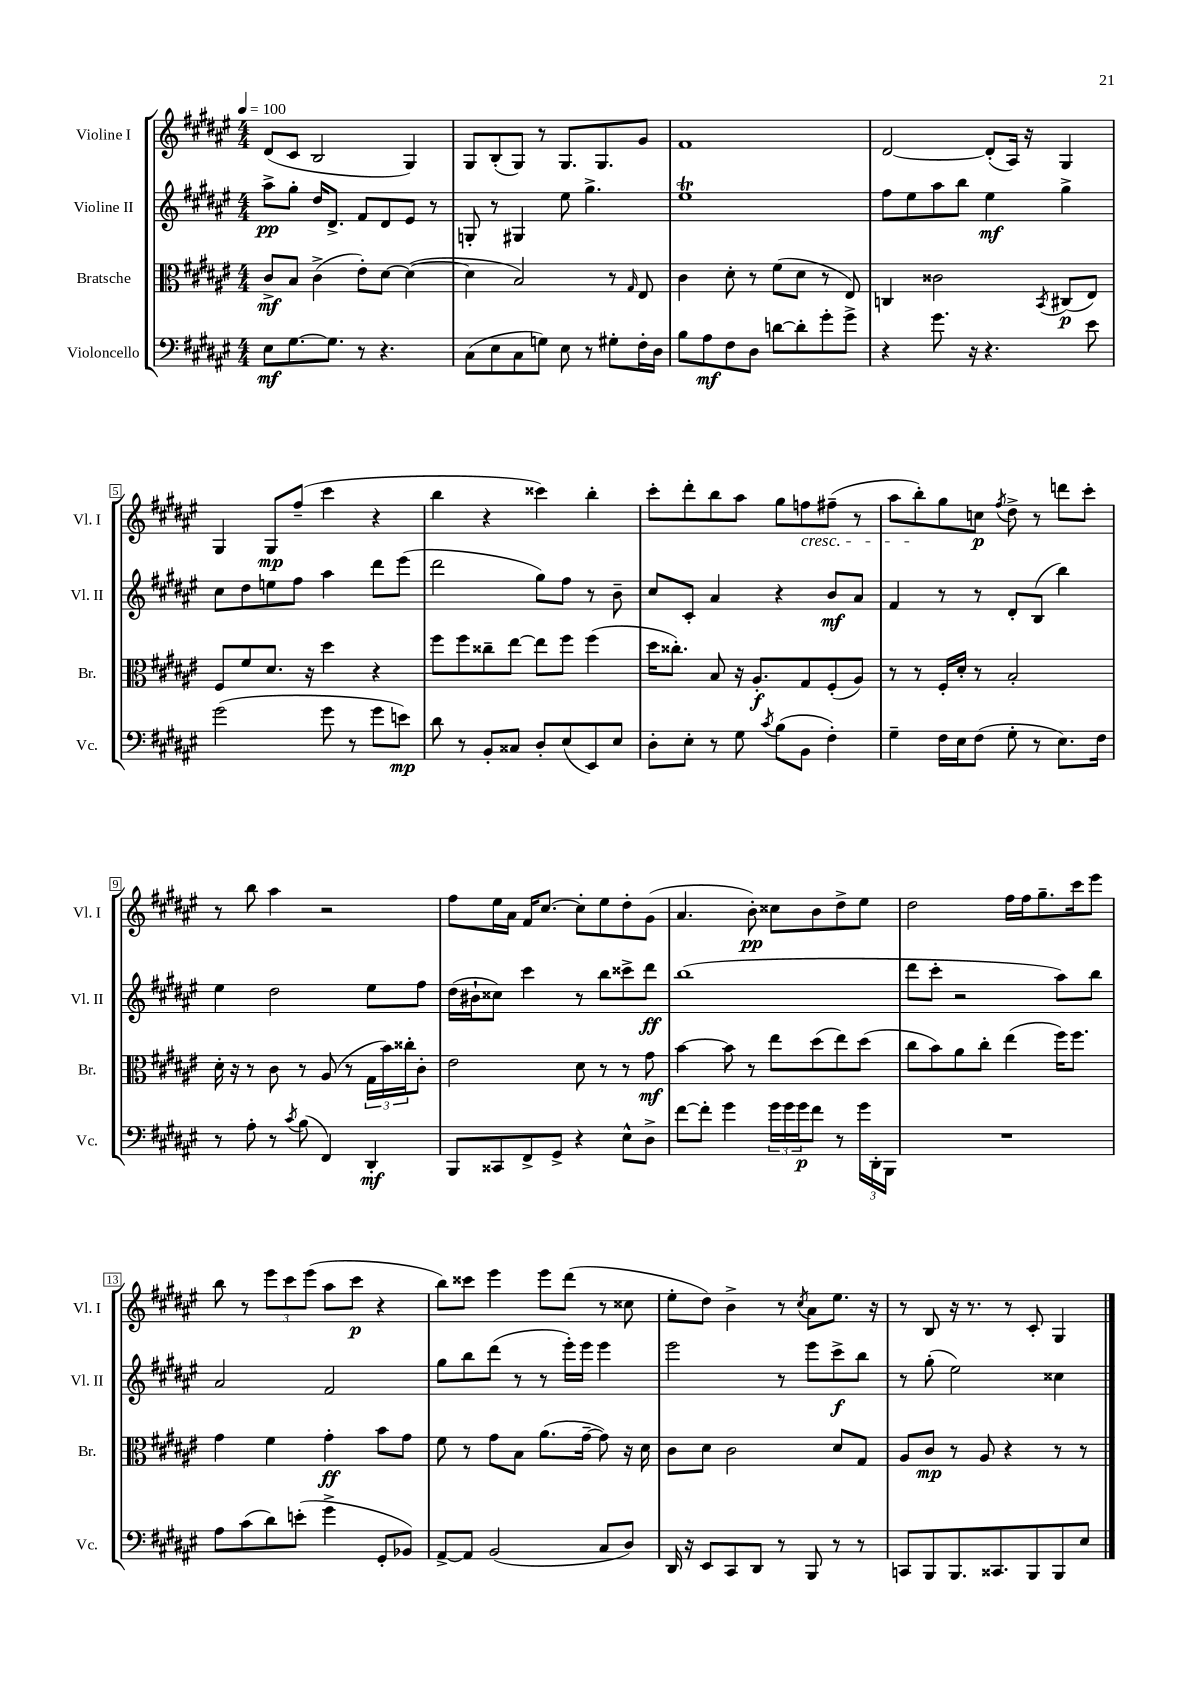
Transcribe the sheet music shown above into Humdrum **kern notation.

**kern	**dynam	**kern	**dynam	**kern	**dynam	**kern	**dynam
*part4	*part4	*part3	*part3	*part2	*part2	*part1	*part1
*staff4	*staff4	*staff3	*staff3	*staff2	*staff2	*staff1	*staff1
*I"Violoncello	*	*I"Bratsche	*	*I"Violine II	*	*I"Violine I	*
*I'Vc.	*	*I'Br.	*	*I'Vl. II	*	*I'Vl. I	*
*clefF4	*	*clefC3	*	*clefG2	*	*clefG2	*
*k[f#c#g#d#a#e#]	*	*k[f#c#g#d#a#e#]	*	*k[f#c#g#d#a#e#]	*	*k[f#c#g#d#a#e#]	*
*M4/4	*	*M4/4	*	*M4/4	*	*M4/4	*
*MM100	*	*MM100	*	*MM100	*	*MM100	*
=1	=1	=1	=1	=1	=1	=1	=1
8E#\L	mf	8c#^/L	mf	8aa#^\L	pp	(8d#/L	.
[8.G#\	.	8B/J	.	8gg#'\J	.	8c#/J	.
.	.	(4c#^\	.	16dd#/KL	.	2B/	.
8.G#\J]	.	.	.	8.d#^/J	.	.	.
8r	.	8e#'\L)	.	8f#/L	.	.	.
4.r	.	[8d#\J	.	8d#/	.	.	.
.	.	(4d#\_	.	8e#/J	.	4G#/)	.
.	.	.	.	8r	.	.	.
=2	=2	=2	=2	=2	=2	=2	=2
(8C#\L	.	4d#\]	.	8Gn'/	.	8G#/L	.
8E#\	.	.	.	8r	.	(8B'/	.
8C#\	.	2B/)	.	4G#X/	.	8G#/J)	.
8Gn\J)	.	.	.	.	.	8r	.
8E#\	.	.	.	8ee#\	.	8.G#/L	.
8r	.	.	.	4.gg#^\	.	.	.
.	.	.	.	.	.	8.G#/	.
8G#X'\L	.	8r	.	.	.	.	.
.	.	16qqG#/	.	.	.	.	.
16F#'\L	.	8E#/	.	.	.	8g#/J	.
16D#\JJ	.	.	.	.	.	.	.
=3	=3	=3	=3	=3	=3	=3	=3
8B\L	.	4c#\	.	1ee#t	.	1f#	.
8A#\	mf	.	.	.	.	.	.
8F#\	.	8d#'\	.	.	.	.	.
8D#\J	.	8r	.	.	.	.	.
[8dn\L	.	(8f#\L	.	.	.	.	.
8d'\]	.	8d#\J	.	.	.	.	.
8g#'\	.	8r	.	.	.	.	.
8g#^\J	.	8E#/)	.	.	.	.	.
=4	=4	=4	=4	=4	=4	=4	=4
4r	.	4Cn/	.	8ff#\L	.	[2d#/	.
.	.	.	.	8ee#\	.	.	.
8.g#\	.	2c##X\	.	8aa#\	.	.	.
.	.	.	.	8bb\J	.	.	.
16r	.	.	.	.	.	.	.
4.r	.	.	.	4ee#\	mf	(8d#'/L]	.
.	.	.	.	.	.	16A#/Jk)	.
.	.	.	.	.	.	16r	.
.	.	8qBB/	.	.	.	.	.
.	.	(8C#X/L	p	4gg#^\	.	4G#/	.
8e#\	.	8E#/J)	.	.	.	.	.
!!LO:LB:g=z
=5	=5	=5	=5	=5	=5	=5	=5
(2g#\	.	8F#/L	.	8cc#\L	.	4G#/	.
.	.	8f#/	.	8dd#\	.	.	.
.	.	8.d#/J	.	8een\	.	8G#/L	mp
.	.	.	.	8ff#\J	.	(8ff#~/J	.
.	.	16r	.	.	.	.	.
8g#\	.	4dd#\	.	4aa#\	.	4ccc#\	.
8r	.	.	.	.	.	.	.
8g#\L	.	4r	.	8ddd#\L	.	4r	.
8en\J)	mp	.	.	(8eee#\J	.	.	.
=6	=6	=6	=6	=6	=6	=6	=6
8d#\	.	8ff#\L	.	2ddd#\	.	4bb\	.
8r	.	8ff#\	.	.	.	.	.
8BB'/L	.	8cc##X~\	.	.	.	4r	.
8C##X/J	.	[8ee#\J	.	.	.	.	.
8D#'/L	.	8ee#\L]	.	8gg#\L)	.	4ccc##X\)	.
(8E#/	.	8ff#\J	.	8ff#\J	.	.	.
8EE#/)	.	(4ff#\	.	8r	.	4bb'\	.
8E#/J	.	.	.	8b~\	.	.	.
=7	=7	=7	=7	=7	=7	=7	=7
8D#'\L	.	16dd#\KL	.	8cc#/L	.	8ccc#'\L	.
.	.	8.cc##X'\J)	.	.	.	.	.
8E#'\J	.	.	.	8c#'/J	.	8ddd#'\	.
8r	.	8B/	.	4a#/	.	8bb\	.
8G#\	.	16r	.	.	.	8aa#\J	.
.	.	8.A#'/L	f	.	.	.	.
8qc#/	.	.	.	.	.	.	.
(8B\L	.	.	.	4r	.	8gg#\L	.
!	!	!	!	!	!	!LO:TX:b:i:t=cresc.	!
8BB\J	.	8G#/	.	.	.	8ffn\	.
4F#'\)	.	(8F#'/	.	8b/L	mf	(8ff#X~\J	.
.	.	8A#/J)	.	8a#/J	.	8r	.
=8	=8	=8	=8	=8	=8	=8	=8
4G#~\	.	8r	.	4f#/	.	8aa#\L	.
.	.	8r	.	.	.	8bb'\)	.
16F#\LL	.	16F#'/LL	.	8r	.	8gg#\	.
16E#\J	.	16d#'/JJ	.	.	.	.	.
(8F#\J	.	8r	.	8r	.	8ccn\J	p
.	.	.	.	.	.	8qff#/	.
8G#'\	.	2B'/	.	8d#'/L	.	8dd#^\	.
8r	.	.	.	(8B/J	.	8r	.
8.E#\L)	.	.	.	4bb\)	.	8dddn\L	.
.	.	.	.	.	.	8ccc#'\J	.
16F#\Jk	.	.	.	.	.	.	.
!!LO:LB:g=z
=9	=9	=9	=9	=9	=9	=9	=9
8r	.	16d#'\	.	4ee#\	.	8r	.
.	.	16r	.	.	.	.	.
8A#'\	.	8r	.	.	.	8bb\	.
8r	.	8c#\	.	2dd#\	.	4aa#\	.
8qc#/	.	.	.	.	.	.	.
(8B\	.	8r	.	.	.	.	.
4FF#/)	.	(8A#/	.	.	.	2r	.
.	.	8r	.	.	.	.	.
4DD#'/	mf	24G#\LL	.	8ee#\L	.	.	.
.	.	24b\)	.	.	.	.	.
.	.	24cc##X'\J	.	.	.	.	.
.	.	8c#'\J	.	8ff#\J	.	.	.
=10	=10	=10	=10	=10	=10	=10	=10
8BBB/L	.	2e#\	.	(16dd#\LL	.	8ff#\L	.
.	.	.	.	16b#X`\J	.	.	.
8CC##X/	.	.	.	8cc##X\J)	.	16ee#\L	.
.	.	.	.	.	.	16a#\JJ	.
8FF#^/	.	.	.	4ccc#\	.	16f#/KL	.
.	.	.	.	.	.	[8.cc#/J	.
8GG#^/J	.	.	.	.	.	.	.
4r	.	8d#\	.	8r	.	8cc#'\L]	.
.	.	8r	.	8bb\L	.	8ee#\	.
8E#^^\L	.	8r	.	8ccc##X^\	.	8dd#'\	.
8D#^\J	.	8g#\	mf	8ddd#\J	ff	(8g#\J	.
=11	=11	=11	=11	=11	=11	=11	=11
[8f#\L	.	[4b\	.	(1bb	.	4.a#/	.
8f#'\J]	.	.	.	.	.	.	.
4g#\	.	8b\]	.	.	.	.	.
.	.	8r	.	.	.	8b'\)	pp
24g#\LL	.	8ee#\L	.	.	.	8cc##X\L	.
24g#\	.	.	.	.	.	.	.
24g#\J	p	.	.	.	.	.	.
8f#\J	.	(8dd#\	.	.	.	8b\	.
8r	.	8ee#\)	.	.	.	8dd#^\	.
24g#\LL	.	(8dd#\J	.	.	.	8ee#\J	.
24DD#'\	.	.	.	.	.	.	.
24BBB\JJ	.	.	.	.	.	.	.
=12	=12	=12	=12	=12	=12	=12	=12
1r	.	8cc#\L	.	8ddd#\L	.	2dd#\	.
.	.	8b\)	.	8ccc#'\J	.	.	.
.	.	8a#\	.	2r	.	.	.
.	.	8cc#'\J	.	.	.	.	.
.	.	(4ee#\	.	.	.	16ff#\LL	.
.	.	.	.	.	.	16ff#\J	.
.	.	.	.	.	.	8.gg#~\	.
.	.	16ff#\KL)	.	8aa#\L)	.	.	.
.	.	8.ff#\J	.	.	.	16ccc#\k	.
.	.	.	.	8bb\J	.	8eee#\J	.
!!LO:LB:g=z
=13	=13	=13	=13	=13	=13	=13	=13
8A#\L	.	4g#\	.	2a#/	.	8bb\	.
(8c#\	.	.	.	.	.	8r	.
8d#\)	.	4f#\	.	.	.	12eee#\L	.
.	.	.	.	.	.	12ccc#\	.
(8en'\J	.	.	.	.	.	.	.
.	.	.	.	.	.	(12eee#\J	.
4g#^\	.	4g#'\	ff	2f#/	.	8aa#\L	.
.	.	.	.	.	.	8ccc#\J	p
8GG#'/L	.	8b\L	.	.	.	4r	.
8BB-X/J)	.	8g#\J	.	.	.	.	.
=14	=14	=14	=14	=14	=14	=14	=14
[8AA#^/L	.	8f#\	.	8gg#\L	.	8bb\L)	.
8AA#/J]	.	8r	.	8bb\	.	8ccc##X\J	.
(2BB/	.	8g#\L	.	(8ddd#\J	.	4eee#\	.
.	.	8B\J	.	8r	.	.	.
.	.	(8.a#\L	.	8r	.	8eee#\L	.
.	.	.	.	16eee#'\LL)	.	(8ddd#\J	.
.	.	[16g#~\Jk	.	16eee#\JJ	.	.	.
8C#/L	.	8g#\])	.	4eee#\	.	8r	.
8D#/J)	.	16r	.	.	.	8cc##X\	.
.	.	16d#\	.	.	.	.	.
=15	=15	=15	=15	=15	=15	=15	=15
16DD#/	.	8c#\L	.	2eee#\	.	8ee#'\L	.
16r	.	.	.	.	.	.	.
8EE#/L	.	8d#\J	.	.	.	8dd#\J)	.
8CC#/	.	2c#\	.	.	.	4b^\	.
8DD#/J	.	.	.	.	.	.	.
8r	.	.	.	8r	.	8r	.
.	.	.	.	.	.	8qcc#/	.
8BBB/	.	.	.	8eee#\L	.	8a#\L	.
8r	.	8d#/L	.	8ccc#^\	f	8.ee#\J	.
8r	.	8G#/J	.	8bb\J	.	.	.
.	.	.	.	.	.	16r	.
=16	=16	=16	=16	=16	=16	=16	=16
8CCn/L	.	8A#/L	.	8r	.	8r	.
8BBB/	.	8c#/J	mp	(8gg#'\	.	8B/	.
8.BBB/	.	8r	.	2ee#\)	.	16r	.
.	.	.	.	.	.	8.r	.
.	.	8A#/	.	.	.	.	.
8.CC##X/	.	.	.	.	.	.	.
.	.	4r	.	.	.	8r	.
8BBB/	.	.	.	.	.	8c#'/	.
8BBB/	.	8r	.	4cc##X\	.	4G#/	.
8E#/J	.	8r	.	.	.	.	.
==	==	==	==	==	==	==	==
*-	*-	*-	*-	*-	*-	*-	*-
